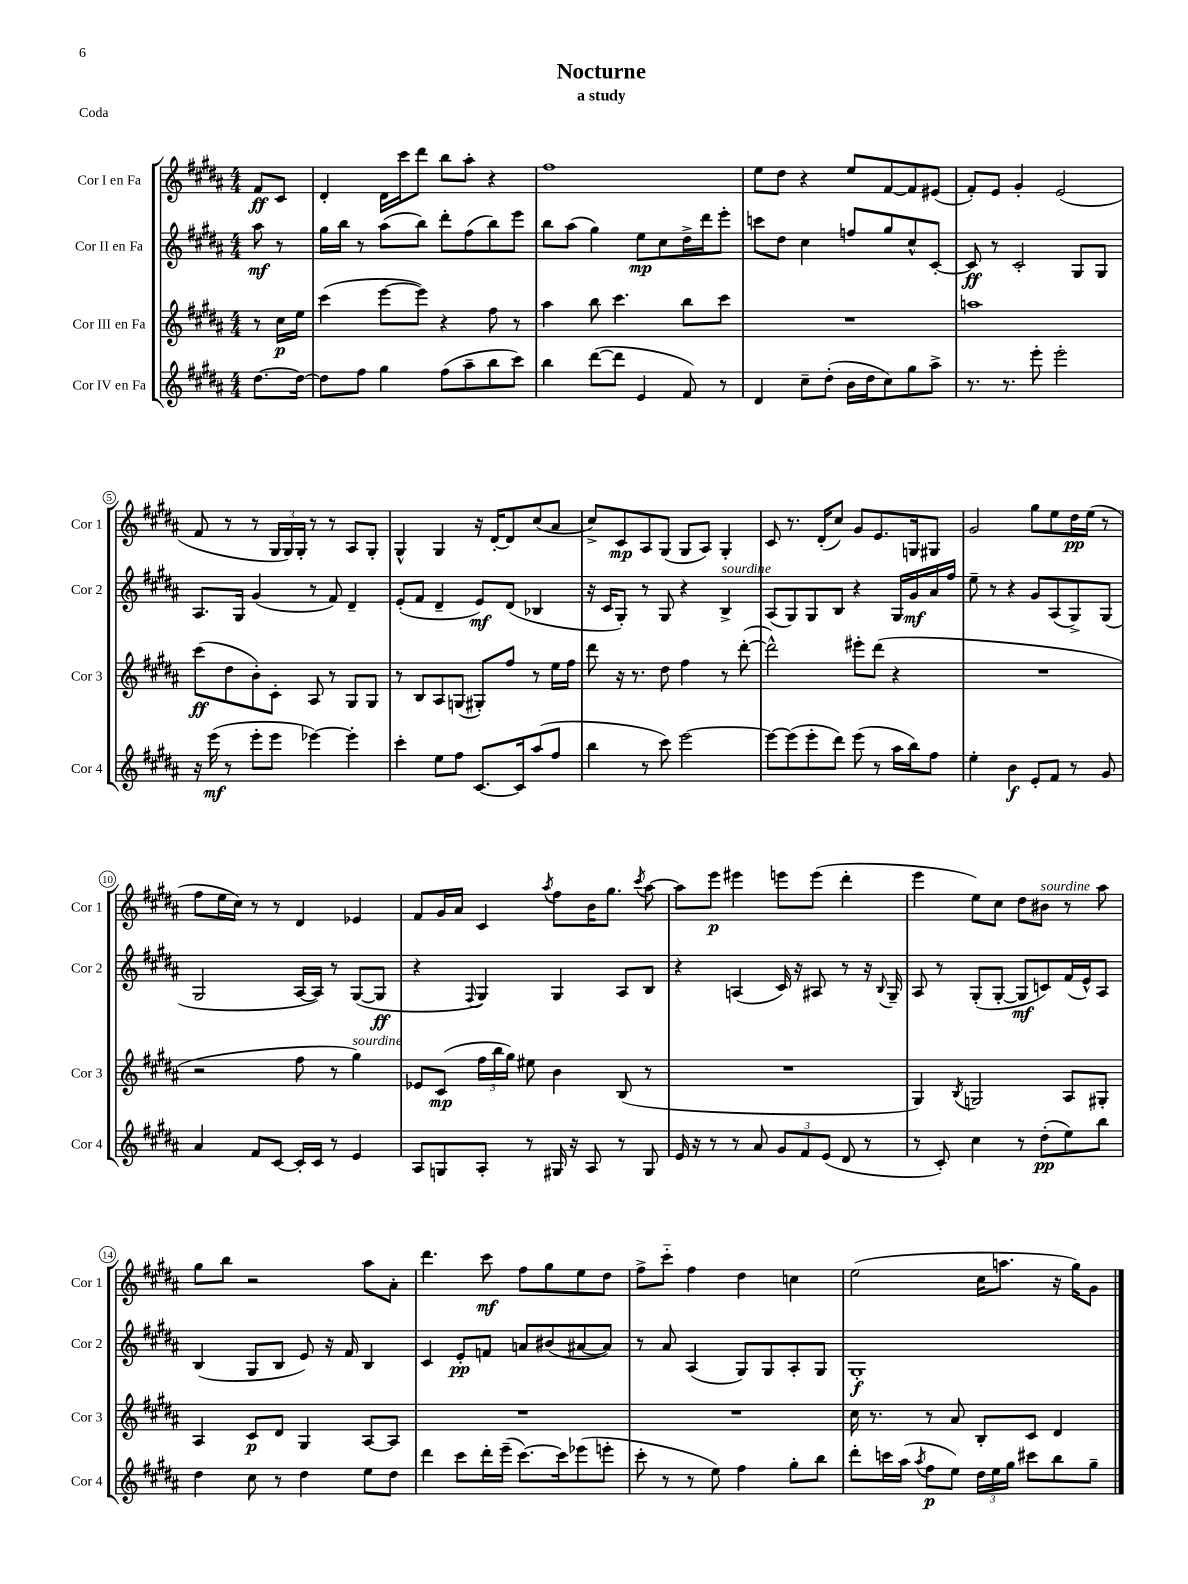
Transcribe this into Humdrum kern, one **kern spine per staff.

**kern	**dynam	**kern	**dynam	**kern	**dynam	**kern	**dynam
*part4	*part4	*part3	*part3	*part2	*part2	*part1	*part1
*staff4	*staff4	*staff3	*staff3	*staff2	*staff2	*staff1	*staff1
*I"Cor IV en Fa	*	*I"Cor III en Fa	*	*I"Cor II en Fa	*	*I"Cor I en Fa	*
*I'Cor 4	*	*I'Cor 3	*	*I'Cor 2	*	*I'Cor 1	*
*clefG2	*	*clefG2	*	*clefG2	*	*clefG2	*
*k[f#c#g#d#a#]	*	*k[f#c#g#d#a#]	*	*k[f#c#g#d#a#]	*	*k[f#c#g#d#a#]	*
*M4/4	*	*M4/4	*	*M4/4	*	*M4/4	*
=	=	=	=	=	=	=	=
[8.dd#\L	.	8r	.	8aa#\	mf	8f#/L	ff
.	.	16cc#\LL	p	8r	.	8c#/J	.
16dd#\Jk_	.	16ee\JJ	.	.	.	.	.
=1	=1	=1	=1	=1	=1	=1	=1
8dd#\L]	.	(4ccc#\	.	16gg#\LL	.	4d#'/	.
.	.	.	.	16bb\JJ	.	.	.
8ff#\J	.	.	.	8r	.	.	.
4gg#\	.	[8eee\L	.	(8aa#\L	.	16d#\LL	.
.	.	.	.	.	.	16ccc#\J	.
.	.	8eee\J])	.	8bb\J)	.	8ddd#\J	.
(8ff#\L	.	4r	.	8ddd#'\L	.	8bb\L	.
8aa#~\	.	.	.	(8ff#\	.	8aa#'\J	.
8bb\	.	8ff#\	.	8bb\)	.	4r	.
8ccc#\J)	.	8r	.	8eee\J	.	.	.
=2	=2	=2	=2	=2	=2	=2	=2
4bb\	.	4aa#\	.	8bb\L	.	1ff#	.
.	.	.	.	(8aa#\J	.	.	.
([8ddd#\L	.	8bb\	.	4gg#\)	.	.	.
8ddd#\J]	.	4.ccc#\	.	.	.	.	.
4e/	.	.	.	8ee\L	mp	.	.
.	.	.	.	8cc#\	.	.	.
8f#/)	.	8bb\L	.	16dd#^\L	.	.	.
.	.	.	.	16ddd#\J	.	.	.
8r	.	8ccc#\J	.	8eee'\J	.	.	.
=3	=3	=3	=3	=3	=3	=3	=3
4d#/	.	1r	.	8cccn\L	.	8ee\L	.
.	.	.	.	8dd#\J	.	8dd#\J	.
8cc#~\L	.	.	.	4cc#\	.	4r	.
(8dd#'\J	.	.	.	.	.	.	.
16b\LL	.	.	.	8ffn/L	.	8ee/L	.
16dd#\J	.	.	.	.	.	.	.
8cc#\)	.	.	.	8gg#/	.	[8f#/	.
8gg#\	.	.	.	8cc#^^/	.	8f#/]	.
8aa#^\J	.	.	.	[8c#'/J	.	(8e#X/J	.
=4	=4	=4	=4	=4	=4	=4	=4
8.r	.	1aan	.	8c#/]	ff	8f#'/L)	.
.	.	.	.	8r	.	8e/J	.
8.r	.	.	.	.	.	.	.
.	.	.	.	2c#'/	.	4g#'/	.
8eee'\	.	.	.	.	.	.	.
2eee'\	.	.	.	.	.	(2e/	.
.	.	.	.	8G#/L	.	.	.
.	.	.	.	8G#/J	.	.	.
!!LO:LB:g=z
=5	=5	=5	=5	=5	=5	=5	=5
16r	.	(8ccc#\L	ff	8.A#/L	.	8f#/	.
(16eee\	mf	.	.	.	.	.	.
8r	.	8dd#\	.	.	.	8r	.
.	.	.	.	16G#/Jk	.	.	.
8eee'\L	.	8b'\)	.	(4g#/	.	8r	.
8eee\J	.	8c#'\J	.	.	.	24G#/LL	.
.	.	.	.	.	.	24G#/)	.
.	.	.	.	.	.	24G#'/JJ	.
[4eee-X\)	.	8A#/	.	8r	.	8r	.
.	.	8r	.	8f#/)	.	8r	.
4eee-'\]	.	8G#/L	.	4d#~/	.	8A#/L	.
.	.	8G#/J	.	.	.	8G#'/J	.
=6	=6	=6	=6	=6	=6	=6	=6
4ccc#'\	.	8r	.	(8e'/L	.	4G#^^/	.
.	.	8B/L	.	8f#/J	.	.	.
8ee\L	.	8A#/	.	4d#~/	.	4G#/	.
8ff#\J	.	(8Gn/J	.	.	.	.	.
[8.c#/L	.	8G#X'/L)	.	8e/L)	mf	16r	.
.	.	.	.	.	.	[16d#'/KL	.
.	.	8ff#/J	.	(8d#/J	.	8d#/]	.
16c#/k]	.	.	.	.	.	.	.
(8aa#/	.	8r	.	4B-X/	.	(8cc#/	.
8ff#/J	.	16ee\LL	.	.	.	8a#/J	.
.	.	16ff#\JJ	.	.	.	.	.
=7	=7	=7	=7	=7	=7	=7	=7
4bb\	.	8ddd#\	.	16r	.	8cc#^/L)	.
.	.	.	.	16c#/KL	.	.	.
.	.	16r	.	8G#'/J)	.	8c#/	mp
.	.	8.r	.	.	.	.	.
8r	.	.	.	8r	.	8A#/	.
8ccc#\)	.	8dd#\	.	8G#/	.	(8G#/J	.
[2eee\	.	4ff#\	.	4r	.	8G#/L	.
.	.	.	.	.	.	8A#/J)	.
!	!	!	!	!LO:TX:a:i:t=sourdine	!	!	!
.	.	8r	.	4B^/	.	4G#'/	.
.	.	([8ddd#'\	.	.	.	.	.
=8	=8	=8	=8	=8	=8	=8	=8
8eee\L_	.	2ddd#^^\])	.	(8A#/L	.	8c#/	.
(8eee\]	.	.	.	8G#/)	.	8.r	.
8eee'\	.	.	.	8G#/	.	.	.
.	.	.	.	.	.	(16d#'/KL	.
8ddd#\J)	.	.	.	8B/J	.	8cc#/J)	.
(8eee\	.	8eee#X'\L	.	4r	.	8g#/L	.
8r	.	(8ddd#\J	.	.	.	8.e/	.
16aa#\LL	.	4r	.	16G#/LL	.	.	.
16bb\J)	.	.	.	16g#/	mf	16Gn/k	.
8ff#\J	.	.	.	16a#/	.	8G#X/J	.
.	.	.	.	16ff#/JJ	.	.	.
=9	=9	=9	=9	=9	=9	=9	=9
4ee'\	.	1r	.	8ee~\	.	2g#/	.
.	.	.	.	8r	.	.	.
4b\	f	.	.	4r	.	.	.
8e'/L	.	.	.	8g#/L	.	8gg#\L	.
8f#/J	.	.	.	(8A#/	.	8ee\	.
8r	.	.	.	8G#^/)	.	16dd#\L	pp
.	.	.	.	.	.	(16ee\JJ	.
8g#/	.	.	.	(8G#/J	.	8r	.
!!LO:LB:g=z
=10	=10	=10	=10	=10	=10	=10	=10
4a#/	.	2r	.	2G#/	.	8ff#\L	.
.	.	.	.	.	.	16ee\L	.
.	.	.	.	.	.	16cc#\JJ)	.
8f#/L	.	.	.	.	.	8r	.
[8c#/J	.	.	.	.	.	8r	.
16c#'/LL]	.	8ff#\	.	[16A#/LL	.	4d#/	.
16c#/JJ	.	.	.	16A#/JJ])	.	.	.
8r	.	8r	.	8r	.	.	.
!	!	!LO:TX:a:i:t=sourdine	!	!	!	!	!
4e/	.	4gg#\)	.	([8G#/L	.	4e-X/	.
.	.	.	.	8G#/J]	ff	.	.
=11	=11	=11	=11	=11	=11	=11	=11
8A#/L	.	8e-X/L	.	4r	.	8f#/L	.
8Gn/	.	(8c#/J	mp	.	.	16g#/L	.
.	.	.	.	.	.	16a#/JJ	.
.	.	.	.	8qqF#/	.	.	.
8A#'/J	.	24ff#\LL	.	4G#/)	.	4c#/	.
.	.	24bb\	.	.	.	.	.
.	.	24gg#\JJ)	.	.	.	.	.
8r	.	8ee#X\	.	.	.	.	.
.	.	.	.	.	.	8qaa#/	.
16G#X/	.	4b\	.	4G#/	.	8ff#\L	.
16r	.	.	.	.	.	.	.
8A#/	.	.	.	.	.	16b\K	.
.	.	.	.	.	.	8.gg#\J	.
8r	.	(8B/	.	8A#/L	.	.	.
.	.	.	.	.	.	8qccc#/	.
8G#/	.	8r	.	8B/J	.	[8aa#\	.
=12	=12	=12	=12	=12	=12	=12	=12
16e/	.	1r	.	4r	.	8aa#\L]	.
16r	.	.	.	.	.	.	.
8r	.	.	.	.	.	8eee\J	p
8r	.	.	.	(4An/	.	4eee#X\	.
8a#/	.	.	.	.	.	.	.
12g#/L	.	.	.	16c#/)	.	8eeen\L	.
.	.	.	.	16r	.	.	.
12f#/	.	.	.	.	.	.	.
.	.	.	.	8A#X/	.	(8eee\J	.
(12e/J	.	.	.	.	.	.	.
8d#/	.	.	.	8r	.	4ddd#'\	.
8r	.	.	.	16r	.	.	.
.	.	.	.	8qqB/	.	.	.
.	.	.	.	16G#~/	.	.	.
=13	=13	=13	=13	=13	=13	=13	=13
8r	.	4G#/)	.	8A#/	.	4eee\	.
8c#'/)	.	.	.	8r	.	.	.
.	.	8qB/	.	.	.	.	.
4cc#\	.	2Gn/	.	(8G#'/L	.	8ee\L)	.
.	.	.	.	[8G#'/J	.	8cc#\J	.
8r	.	.	.	8G#/L]	mf	8dd#\L	.
!	!	!	!	!	!	!LO:TX:a:i:t=sourdine	!
(8dd#'\L	pp	.	.	8cn/)	.	8b#X\J	.
8ee\)	.	8A#/L	.	(16f#/L	.	8r	.
.	.	.	.	16e^^/J)	.	.	.
8bb\J	.	8G#X'/J	.	8A#/J	.	8aa#\	.
!!LO:LB:g=z
=14	=14	=14	=14	=14	=14	=14	=14
4dd#\	.	4A#/	.	(4B/	.	8gg#\L	.
.	.	.	.	.	.	8bb\J	.
8cc#\	.	8c#/L	p	8G#/L	.	2r	.
8r	.	8d#/J	.	8B/J	.	.	.
4dd#\	.	4G#/	.	8e/)	.	.	.
.	.	.	.	16r	.	.	.
.	.	.	.	16f#/	.	.	.
8ee\L	.	[8A#/L	.	4B/	.	8aa#\L	.
8dd#\J	.	8A#/J]	.	.	.	8a#'\J	.
=15	=15	=15	=15	=15	=15	=15	=15
4ddd#\	.	1r	.	4c#/	.	4.ddd#\	.
8ccc#\L	.	.	.	8e'/L	pp	.	.
16ddd#'\L	.	.	.	8fn/J	.	8ccc#\	mf
(16eee~\JJ	.	.	.	.	.	.	.
[8.ccc#\L)	.	.	.	8an/L	.	8ff#\L	.
.	.	.	.	(8b#X/	.	8gg#\	.
16ccc#\k]	.	.	.	.	.	.	.
(8eee-X\	.	.	.	[8a#X/	.	8ee\	.
8eeen'\J	.	.	.	8a#/J])	.	8dd#\J	.
=16	=16	=16	=16	=16	=16	=16	=16
8ccc#'\	.	1r	.	8r	.	8ff#^\L	.
8r	.	.	.	8a#/	.	8ccc#\J	.
8r	.	.	.	(4A#/	.	4ff#\	.
8ee\)	.	.	.	.	.	.	.
4ff#\	.	.	.	8G#/L)	.	4dd#\	.
.	.	.	.	8G#/	.	.	.
8gg#'\L	.	.	.	8A#'/	.	4ccn\	.
8bb\J	.	.	.	8G#/J	.	.	.
=17	=17	=17	=17	=17	=17	=17	=17
8ddd#'\L	.	16cc#\	.	1G#'	f	(2ee\	.
.	.	8.r	.	.	.	.	.
16cccn\L	.	.	.	.	.	.	.
(16aa#\JJ	.	.	.	.	.	.	.
8qaa#/	.	.	.	.	.	.	.
8ff#\L	p	8r	.	.	.	.	.
8ee\J)	.	8a#/	.	.	.	.	.
24dd#\LL	.	8B'/L	.	.	.	16cc#\KL	.
24ee\	.	.	.	.	.	.	.
.	.	.	.	.	.	8.aan\J	.
24gg#\JJ	.	.	.	.	.	.	.
8ccc#X\L	.	8c#/J	.	.	.	.	.
8bb\	.	4d#/	.	.	.	16r	.
.	.	.	.	.	.	16gg#\KL)	.
8gg#~\J	.	.	.	.	.	8g#\J	.
==	==	==	==	==	==	==	==
*-	*-	*-	*-	*-	*-	*-	*-
